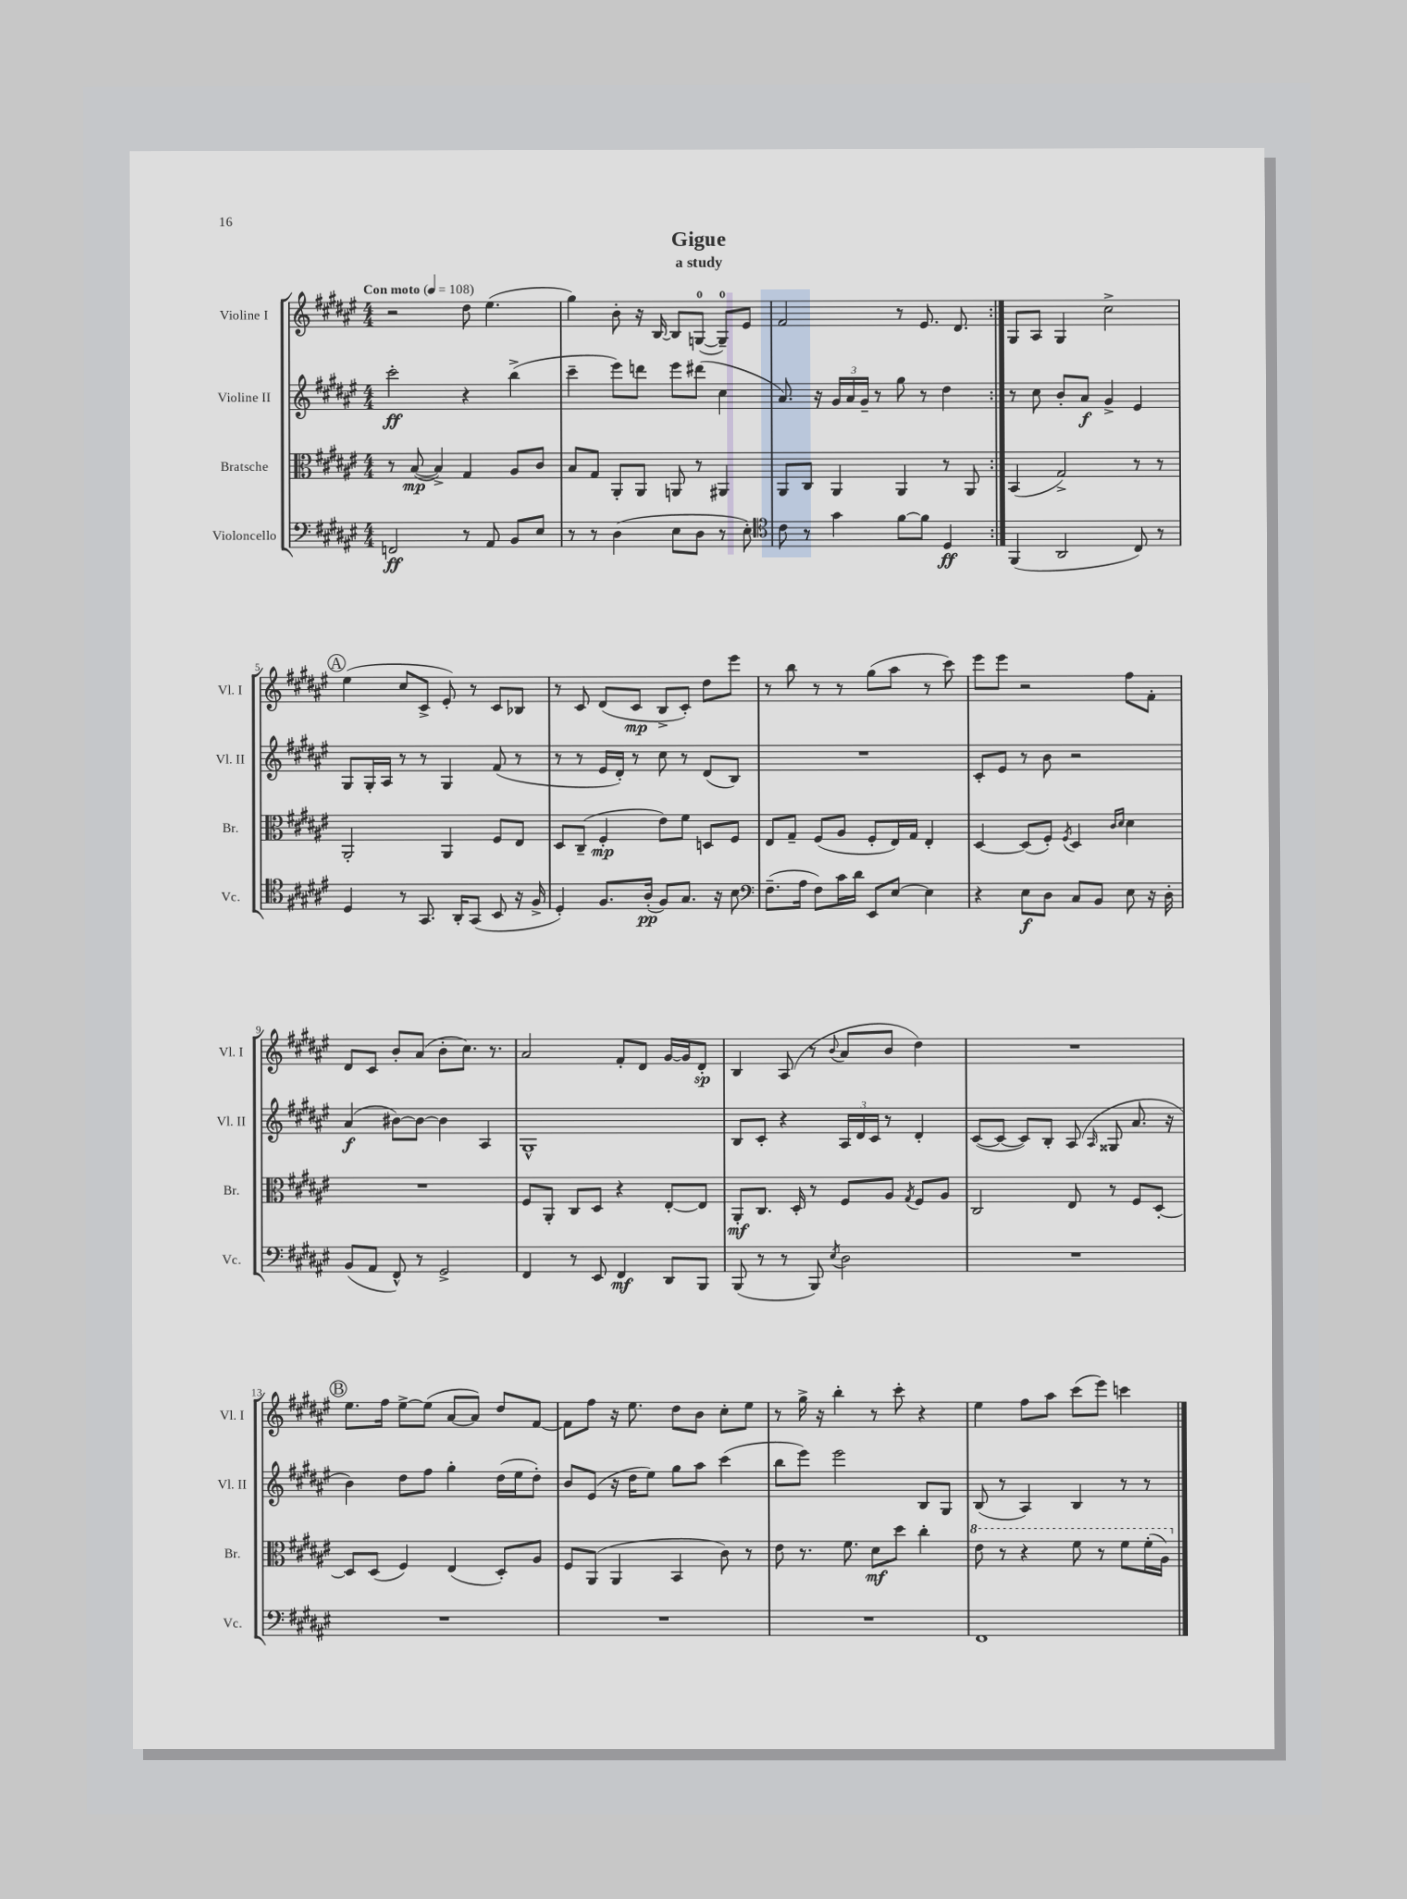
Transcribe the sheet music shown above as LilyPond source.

\header { title = "Gigue" subtitle = "a study" }
<<
\new StaffGroup <<
\new Staff = "s0" \with { instrumentName = "Violine I" shortInstrumentName = "Vl. I" } {
    \clef treble \key fis \major \numericTimeSignature \time 4/4 \tempo "Con moto" 4 = 108
    \autoBeamOff \repeat volta 2 { r2 dis''8 eis''4.( |
    gis''4) b'8-. r16 b16~ b8[ g8]-0~( g8[-0--) eis'8] |
    fis'2 r8 eis'8. dis'8. | }
    gis8[ ais8] gis4 cis''2-> |
    \mark \markup { \circle "A" } eis''4( cis''8[ cis'8]-> eis'8-.) r8 cis'8[ bes8] |
    r8 cis'8 dis'8[( cis'8]\mp b8[-> cis'8]-.) dis''8[ eis'''8] |
    r8 b''8 r8 r8 gis''8[( ais''8] r8 cis'''8) |
    eis'''8[ eis'''8] r2 fis''8[ fis'8]-. |
    dis'8[ cis'8] b'8[-. ais'8]( b'8[-. cis''8.]) r8. |
    ais'2 fis'8[-. dis'8] gis'16[~ gis'16 dis'8]-.\sp |
    b4 ais8( r8 \appoggiatura { b'8 } ais'8[ b'8] dis''4) |
    R1 |
    \mark \markup { \circle "B" } eis''8.[ fis''16] eis''8[~-> eis''8]( ais'8[~ ais'8]) dis''8[ fis'8]~ |
    fis'8[ fis''8] r16 eis''8. dis''8[ b'8] cis''8[-. eis''8] |
    r8 gis''16-> r16 b''4-. r8 cis'''8-. r4 |
    eis''4 fis''8[ ais''8] cis'''8[( eis'''8]) c'''4 \bar "|." |
}
\new Staff = "s1" \with { instrumentName = "Violine II" shortInstrumentName = "Vl. II" } {
    \clef treble \key fis \major \numericTimeSignature \time 4/4
    \autoBeamOff \repeat volta 2 { cis'''2-.\ff r4 b''4->( |
    cis'''4-- eis'''8[) d'''8] eis'''8[ dis'''8]( cis''4 |
    ais'8.) r16 \tuplet 3/2 { gis'16[ ais'16 gis'16]-- } r8 gis''8 r8 dis''4 | }
    r8 cis''8 b'8[-. ais'8]\f gis'4-> eis'4 |
    \mark \markup { \circle "A" } gis8[ gis16-. ais16] r8 r8 gis4 fis'8( r8 |
    r8 r8 eis'16[ dis'16]-.) r8 cis''8 r8 dis'8[( b8]) |
    R1 |
    cis'8[-. eis'8] r8 b'8 r2 |
    ais'4\f( bis'8[~) bis'8]~ bis'4 ais4 |
    gis1-^ |
    b8[ cis'8]-. r4 \tuplet 3/2 { ais16[ dis'16 cis'16] } r8 dis'4-. |
    cis'8[~( cis'8]~ cis'8[) b8]-. ais8( \grace { ais16 } gisis8 ais'8. r16 |
    \mark \markup { \circle "B" } b'4) dis''8[ fis''8] gis''4-. dis''16[( eis''16 dis''8]-.) |
    b'8[ eis'8]( r16 dis''16[ eis''8]) gis''8[ ais''8] cis'''4( |
    b''8[ eis'''8]) eis'''2 b8[ gis8] |
    b8( r8 ais4) b4 r8 r8 \bar "|." |
}
\new Staff = "s2" \with { instrumentName = "Bratsche" shortInstrumentName = "Br." } {
    \clef alto \key fis \major \numericTimeSignature \time 4/4
    \autoBeamOff \repeat volta 2 { r8 b8~\mp( b4->) gis4 ais8[ cis'8] |
    b8[ gis8] ais,8[-. ais,8] a,8 r8 ais,4 |
    ais,8[ cis8] ais,4 ais,4 r8 ais,8 | }
    b,4( gis2->) r8 r8 |
    \mark \markup { \circle "A" } ais,2-. ais,4 fis8[ eis8] |
    dis8[ cis8]--( fis4-.\mp eis'8[) fis'8] d8[ fis8] |
    eis8[ gis8]-- fis8[( ais8] fis8[-. eis16) gis16] eis4-. |
    dis4~ dis8[( fis8]-.) \acciaccatura { fis8 } dis4 \grace { cis'16[ dis'16] } dis'4 |
    R1 |
    fis8[ ais,8]-. cis8[ dis8] r4 eis8[~-. eis8] |
    ais,8[-.\mf cis8.] dis16-. r8 fis8[ ais8] \acciaccatura { gis8 } fis8[ ais8] |
    cis2 eis8 r8 fis8[ dis8]~-. |
    \mark \markup { \circle "B" } dis8[ dis8]( fis4) eis4( dis8[-.) ais8] |
    fis8[ ais,8]( ais,4 b,4 cis'8) r8 |
    eis'8 r8. fis'8. dis'8[\mf dis''8] cis''4-. |
    \ottava #1 eis''8 r8 r4 fis''8 r8 fis''8[ fis''16-.( ais'16]) \ottava #0 \bar "|." |
}
\new Staff = "s3" \with { instrumentName = "Violoncello" shortInstrumentName = "Vc." } {
    \clef bass \key fis \major \numericTimeSignature \time 4/4
    \autoBeamOff \repeat volta 2 { f,2\ff r8 ais,8 b,8[ eis8] |
    r8 r8 dis4( eis8[ dis8] r8 eis8-.) |
    \clef tenor cis'8 r8 gis'4 fis'8[~ fis'8] dis4\ff | }
    fis,4( ais,2 cis8) r8 |
    \mark \markup { \circle "A" } dis4 r8 gis,8. ais,16[-. gis,8]( b,8 r16 fis16-> |
    dis4-.) fis8.[ ais16]-.\pp( fis8[) gis8.] r16 b8 |
    \clef bass fis8.[--( ais16] fis8[) cis'16 dis'16] eis,8[ eis8]~ eis4 |
    r4 eis8[\f dis8] cis8[ b,8] eis8 r16 dis16-. |
    b,8[( ais,8] fis,8-^) r8 gis,2-> |
    fis,4 r8 eis,8 fis,4\mf dis,8[ b,,8] |
    b,,8( r8 r8 b,,8) \acciaccatura { eis8 } dis2 |
    R1 |
    \mark \markup { \circle "B" } R1 |
    R1 |
    R1 |
    fis,1 \bar "|." |
}
>>
>>
